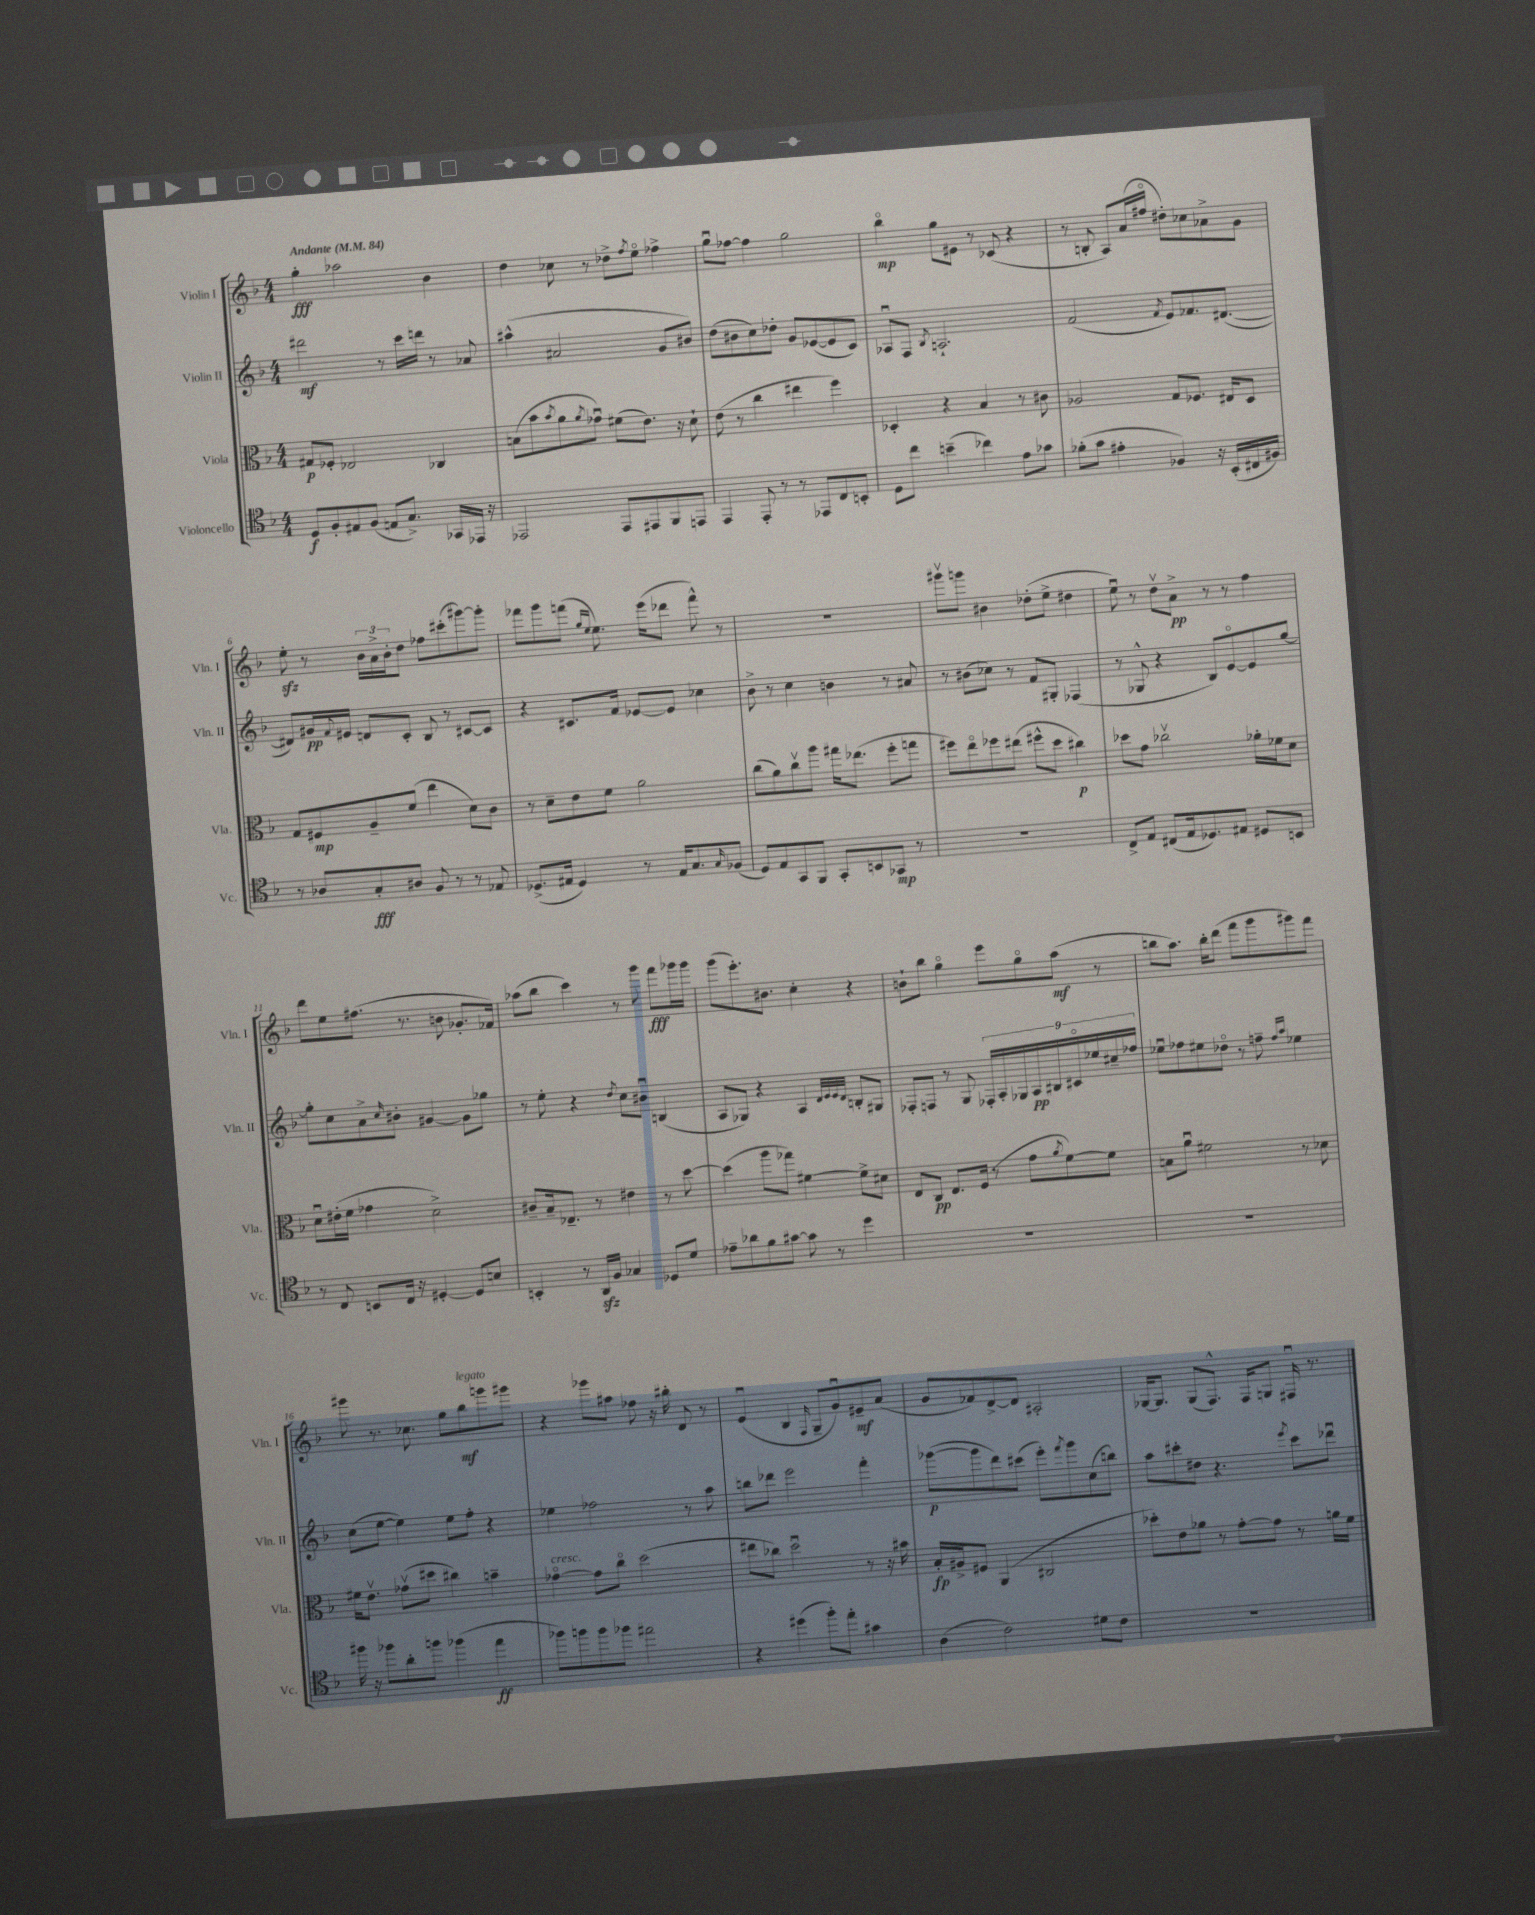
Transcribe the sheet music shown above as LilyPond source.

<<
\new StaffGroup <<
\new Staff = "s0" \with { instrumentName = "Violin I" shortInstrumentName = "Vln. I" } {
    \clef treble \key f \major \numericTimeSignature \time 4/4 \tempo "Andante" 4 = 84
    g''4-.\fff aes''2 bes'4 |
    d''4 ces''8 r8 des''8-> \acciaccatura { f''8 } e''8\flageolet fes''4-> |
    g''8\downbow fes''8~ fes''4 g''2 |
    bes''4\flageolet\mp g''8 eis'8 r8 ces'8( r4 |
    r8 b8-. a8) a'16( fis''16\flageolet dis''8-.) ces''8 aes'8-> g'8 |
    e''8-.\sfz r8 \tuplet 3/2 { bes'16 a'16-> bes'16-. } d''8 fes''8 cis'''8-.( gis'''8~) gis'''8-. |
    fes'''8 g'''8 f'''8( \grace { g''16 e''16 } e''8.) e'''16( des'''8 f'''8-^) r8 |
    R1 |
    gis'''8\upbow g'''8 bis'4 des''8-.( e''8-> dis''4 |
    e''8\downbow) r8 d''8\upbow a'8->\pp r8 r8 f''4 |
    d'''8 e''8 fis''8.( r8. b'8 ges'8.-. fes'16) |
    aes''8( bes''8 c'''4) r8 g'''8 f'''8\fff ges'''16 ges'''16 |
    g'''8( e'''8.-.) bis'8. c''4-. r4 |
    b'8-! bes''8 g''4\flageolet e'''8 g''8\flageolet a''8\mf( r8 |
    b''8 a''8.) b''16-. d'''8( f'''8 g'''8 gis'''8) f'''8 |
    gis'''8 r8. ces''8. g''8 bes''8\mf^\markup { \italic "legato" } g'''8 gis'''8 |
    r4 ges'''8 ais''8 fes''8 r16 bis''16-. d'8 r8 |
    e'4\downbow( bes4 \grace { f16 } g8-- g'8\downbow) eis'8--\mf a'8( |
    g'8 fes'8) d'8~-> d'8 ais2-. |
    ges16~ ges8. ges8( f8.-^) f16 g8 fis16\downbow r8. \bar "|." |
}
\new Staff = "s1" \with { instrumentName = "Violin II" shortInstrumentName = "Vln. II" } {
    \clef treble \key f \major \numericTimeSignature \time 4/4
    dis'''2\mf r8 c'''16 d'''16 r8 aes'8 |
    ais''4-^( ais'2 g'8 bis'8) |
    d''8( bis'8 c''8) des''8-. g'8 ees'8~( ees'8 c'8) |
    aes8\downbow f8 \acciaccatura { bes8 } a2.-! |
    f'2( \acciaccatura { f'8 } e'8) fes'8. dis'8.~( |
    dis'8) gis'16\pp \appoggiatura { f'8 } eis'16 d'8 c'8-. bes8 r8 cis'8~ cis'8 |
    r4 cis'8. f'16 ees'8~ ees'8 ces''4 |
    bes'8-> r8 c''4 b'4 r8 ais'8 |
    r8 bis'8( ces''8) r8 f'8 gis8-. fes4( |
    r8 ges8-^ r4 bes8) e'8~\flageolet e'8 g''8~ |
    g''8-. c''8 a'8-> \grace { c''16 } bis'8-. gis'4~ gis'8 ges''8 |
    r8 e''8-. r4 \acciaccatura { d''8 } c''8 bis'8\downbow b4( |
    a8 ges8) r4 a4 \grace { d'32 e'32 e'32 d'32 } b8-. gis8 |
    fes8-. f8 r8 g8 \tuplet 9/8 { fes16-. a16-. ges16 a16\pp bis16 cis'16\flageolet ees''16 cis''16-- fes''16 } |
    ees''8\downbow fes''8 eis''8 des''8\flageolet r8 f''8-- \grace { f''16 a''16 } ees''4 |
    c''8( e''8~ e''4) e''8 f''8-. r4 |
    ees''4 fes''2 r8 a''8 |
    b''8 des'''8 e'''2 f'''4-. |
    ges'''8~\p( ges'''8 d'''8) cis'''8( e'''8-.) \acciaccatura { f'''8 } ges'''8 c''8( b''8) |
    a''8 cis'''8-. dis''8 r4. \acciaccatura { e'''8 } cis'''8 des'''8\downbow \bar "|." |
}
\new Staff = "s2" \with { instrumentName = "Viola" shortInstrumentName = "Vla." } {
    \clef alto \key f \major \numericTimeSignature \time 4/4
    gis8\p fes8-. ees2 ces4 |
    b8( bes'8 \acciaccatura { bes'8 } a'8 \acciaccatura { a'8 } ges'8\downbow) fis'8( e'8.) r16 d'8-! |
    e'8( r8 c''4 eis''4 f''4) |
    des4-. r4 bes4 r8 cis'8 |
    aes2 g8 fes8. eis16 d8 |
    g8 fis8\mp a8-- f'8( e''4 d'8) c'8 |
    r8 d'8-- e'8 f'8 a'2 |
    c''8( a'8) c''8\upbow a''8 gis''16 ees''8.( f''8-. g''8 |
    fis''8) e''8\flageolet fes''8 eis''8( fis''8-^ d''8 cis''4\p) |
    des''8 g'8 ces''2\upbow aes'16-. fes'16 d'8 |
    d'8\downbow eis'16-.( f'16 ges'4 d'2->) |
    cis'8-- bes16-- ees8.-- r8 eis'4 r8 d''8~ |
    d''4( a''8 ges''8) fis'4~ fis'8-> dis'8 |
    e8 c8\pp e8. f16( r8 g'8 \acciaccatura { a'8 } f'8~) f'8 |
    b8 a'8\downbow fis'2 r8 des'8 |
    fis'16 e'8.\upbow ges'8\upbow( dis''8 cis''4) b'4-- |
    ges'4~\flageolet^\markup { \italic "cresc." } ges'8 c''8\flageolet d''2( |
    eis''8 ces''8) d''2\downbow r8 r16 bis'16 |
    bes16-.\fp ais16-> fis8 a,4( cis2 |
    des''8-.) e'8 aes'8 r8 g'8~-. g'8 r8 a'16 f'16 \bar "|." |
}
\new Staff = "s3" \with { instrumentName = "Violoncello" shortInstrumentName = "Vc." } {
    \clef tenor \key f \major \numericTimeSignature \time 4/4
    d8\f f8-. eis8 f8( e8 g8.->) ges,16 ees,16 r16 |
    ees,2 ees,8 eis,8 f,8 e,8 |
    e,4 e,8-. r8 r8 ees,8 c8 b,8-. |
    d8 c''8 b'4--( ces''4) e'8 ges'8 |
    fes'8-.( g'8 eis'4-. fes4) r16 bes,16-.( cis16 fis16) |
    r8 aes8 g8-.\fff ais8 f8 r8 r8 ees8 |
    des8.->( eis16 des4) r8 eis16 g8. \grace { g16 } fes8( |
    d8) e8 g,8 f,8 g,8-. b,8 ges,8\mp r8 |
    R1 |
    c8-> e8 cis8( e16 des8.) eis8 dis8 b,8 |
    r8 c8 b,8 c16 r16 dis4~-. dis8 b8 |
    b,4-. r8 a,16\sfz f16 ges4 des8 d'8 |
    ees'8-- aes'8 f'8 gis'8~ gis'8 r8 d''4 |
    R1 |
    R1 |
    fis''16 r16 fes''8 a'8-. f''8 fes''4( e''4\ff |
    fes''8) f''8 f''8 fes''8 eis''2 |
    r4 dis''4( f''8-.) e''8-. gis'4 |
    a4( c'2) dis'8 c'8 |
    R1 \bar "|." |
}
>>
>>
